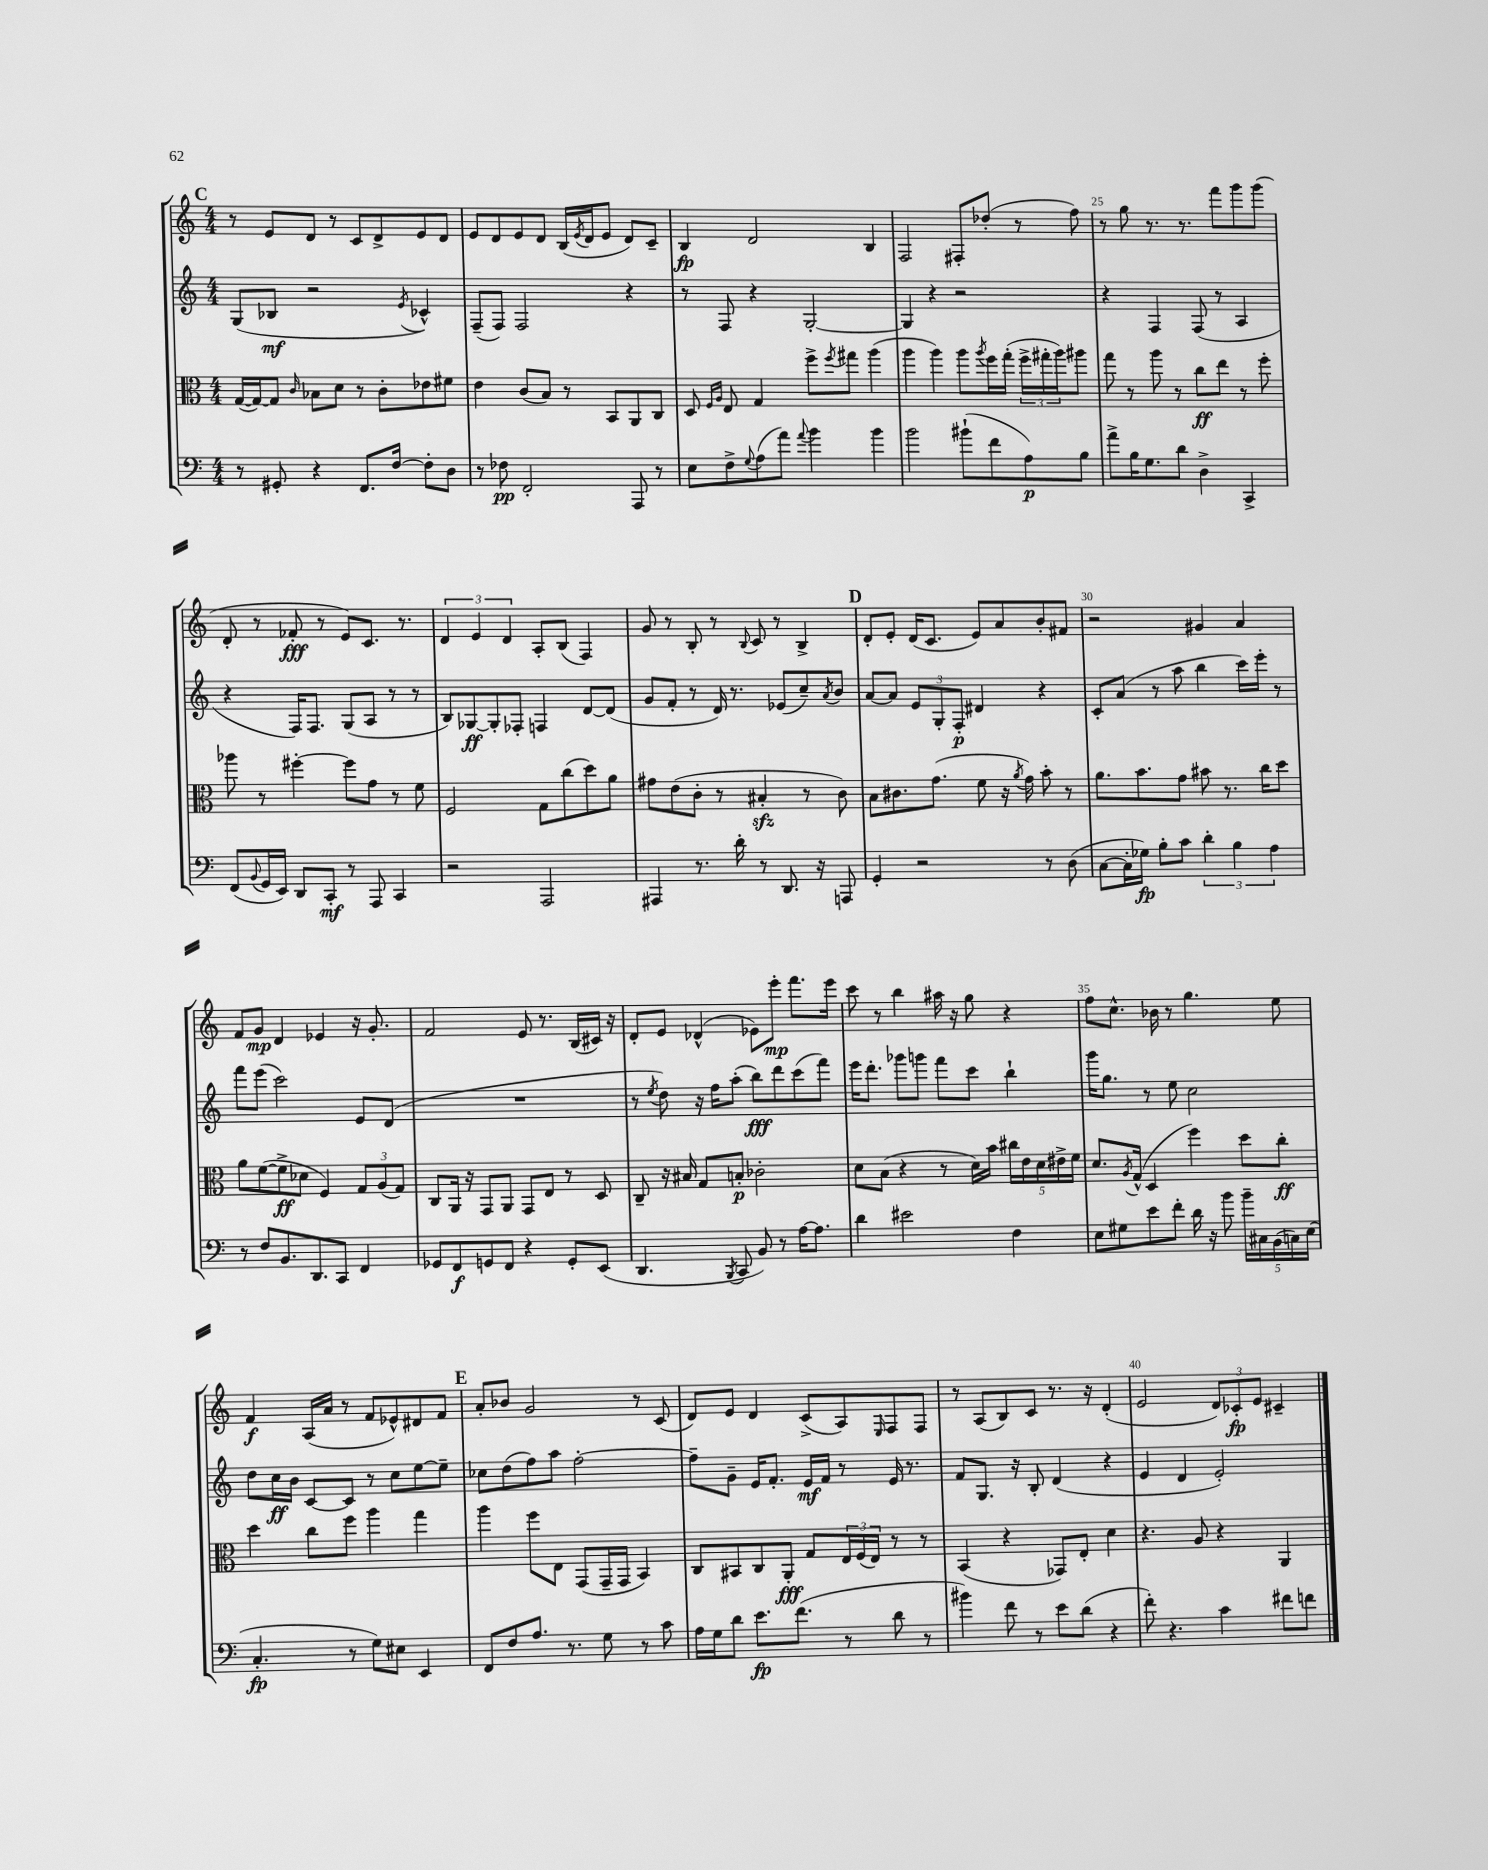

**kern	**kern	**kern	**kern
*staff4	*staff3	*staff2	*staff1
*clefF4	*clefC3	*clefG2	*clefG2
*k[]	*k[]	*k[]	*k[]
*M4/4	*M4/4	*M4/4	*M4/4
8r	([16G/LL	(8G/L	8r
.	16G/_J)	.	.
8GG#'/	8G/]J	8B-/J	8e/L
.	16qqc/	.	.
4r	8B-\L	2r	8d/J
.	8d\J	.	8r
8.FF/L	8r	.	8c/L
.	8c'\L	.	8d^/
[16F/Jk	.	.	.
.	.	8qe/	.
8F'\]L	8e-\	4c-^^/)	8e/
8D\J	8f#\J	.	8d/J
=	=	=	=
8r	4e\	(8F~/L	8e/L
8F-\	.	8F/J)	8d/
2FF'/	(8c/L	2F/	8e/
.	8B/J)	.	8d/J
.	8r	.	(16B/LL
.	.	.	8qe/
.	.	.	16d/J
.	8BB/L	.	8e/J
8AAA/	8AA/	4r	8d/L)
8r	8C/J	.	8c~/J
=	=	=	=
8E\L	8D/	8r	4B/
.	16qqF/LL	.	.
.	16qqA/JJ	.	.
8F^\	8E/	8F/	.
8qqG/	.	.	.
(8A\	4G/	4r	2d/
8a\J)	.	.	.
8qqa/	.	.	.
4b\	8ff^\L	[2G'/	.
.	8qff/	.	.
.	8gg#\J	.	.
4b\	(4aa\	.	4B/
=	=	=	=
2b\	4aa\	4G/]	2F/
.	4aa\)	4r	.
(8b#`\L	8aa\L	2r	8F#'/L
.	8qaa/	.	.
8f\	16ff\L	.	(8dd-'/J
.	(16gg'\JJ	.	.
8A\)	24ff^\LL	.	8r
.	24gg#'\	.	.
.	24aa\J)	.	.
8B\J	8aa#\J	.	8ff\)
=	=	=	=
8a^\L	8gg\	4r	8r
16B\K	8r	.	8gg\
8.G\	.	.	.
.	8aa\	4F/	8.r
8d\J	8r	.	.
.	.	.	8.r
4D^\	8cc\L	(8F/	.
.	8ee\J	8r	8fff\L
4CC^/	8r	4A/	8ggg\
.	8ff'\	.	(8ggg\J
=	=	=	=
(8FF/L	8aa-\	4r	8d'/
8qqBB/	.	.	.
16GG/L	8r	.	8r
16EE/JJ)	.	.	.
8DD/L	[4ff#'\	16F/LK)	8f-'/
.	.	8.F/J	.
8CC'/J	.	.	8r
8r	8ff#\]L	(8G/L	8e/L)
8AAA/	8g\J	8A/J	8.c/J
4CC/	8r	8r	.
.	.	.	8.r
.	8f\	8r	.
=	=	=	=
2r	2F/	8B/L)	6d/
.	.	[8G-/	.
.	.	.	6e/
.	.	8G-'/]	.
.	.	.	6d/
.	.	8F-'/J	.
2AAA/	8G\L	4F/	8A'/L
.	(8cc\	.	(8B/J
.	8dd\)	[8d/L	4F/)
.	8a\J	(8d/]J	.
=	=	=	=
4AAA#/	8g#\L	8g/L	8g/
.	(8e\	8f'/J	8r
8.r	8c'\J	8r	8B'/
.	8r	16d/)	8r
16d'\	.	8.r	.
.	.	.	8qqB/
8r	4B#'/	.	8c/
8.DD/	.	(8e-/L	8r
.	8r	8cc~/)	4B^/
16r	.	.	.
.	.	8qa/	.
8AAA/	8c\)	8b/J	.
=	=	=	=
4GG'/	8B\L	[8a/L	8d'/L
.	8.c#\	8a/]J	8e'/J
2r	.	12e/L	(16d/LK
.	(8.g\J	.	8.c/J
.	.	12G'/	.
.	.	12F'/J	.
.	8f\	4d#/	8e/L)
.	16r	.	8a/
.	8qa/	.	.
.	16g\)	.	.
8r	8b'\	4r	8b'/
(8D\	8r	.	8f#/J
=	=	=	=
[8C\L	8.a\L	8c'/L	2r
16C'\]L	.	(8a/J	.
16G-\JJ)	8.b\	.	.
8B'\L	.	8r	.
8c\J	8g\J	8aa\	.
6d'\	8b#\	4bb\	4g#/
.	8.r	.	.
6B\	.	.	.
.	.	16ccc\LL)	4a/
.	16cc\LK	16eee'\JJ	.
6A\	.	.	.
.	8dd\J	8r	.
=	=	=	=
8r	8a\L	8fff\L	8f/L
8F/L	([8f\	(8eee\J	8g/J
8.BB/	8f^\]	2ccc\)	4d/
.	8d-\J	.	.
8.DD/	.	.	.
.	4F/)	.	4e-/
8CC/J	.	.	.
4FF/	12G/L	8e/L	16r
.	.	.	8.g'/
.	(12A/	.	.
.	.	(8d/J	.
.	12G/J)	.	.
=	=	=	=
8GG-/L	8C/L	1r	2f/
8FF/	16AA/Jk	.	.
.	16r	.	.
8GG/	8GG/L	.	.
8FF/J	8AA/J	.	.
4r	8GG/L	.	8e/
.	8E/J	.	8.r
8GG'/L	8r	.	.
.	.	.	(16B/LL
(8EE/J	8D/	.	16c#/JJ)
.	.	.	16r
=	=	=	=
4.DD/	8C~/	8r	8d'/L
.	.	8qee/	.
.	16r	8dd\)	8e/J
.	16B#/	.	.
.	8G/L	16r	(4d-^^/
.	.	16ff\LK	.
8qBBB/	.	.	.
8CC/	8B'/J	(8aa'\J	.
8BB/)	2c-'\	8bb\L)	8e-\L)
8r	.	8ddd\	8eee'\J
[16A\LK	.	(8ccc\	8.fff\L
8.A\]J	.	.	.
.	.	8fff\J)	.
.	.	.	16eee\Jk
=	=	=	=
4d\	8d\L	16eee\LK	8ccc\
.	.	8.ddd'\J	.
.	(8B\J	.	8r
2e#\	4r	8ggg-\L	4bb\
.	.	8ggg\J	.
.	8r	8fff\L	16aa#\
.	.	.	16r
.	16d\LL)	8ccc\J	8gg\
.	16b\JJ	.	.
4F\	20cc#\LL	4bb`\	4r
.	20e\	.	.
.	20d\	.	.
.	20e#^\	.	.
.	20f\JJ	.	.
=	=	=	=
8E\L	8.d/L	16ggg\LK	8ff\L
.	.	8.gg\J	.
8G#\	.	.	8.cc^^\J
.	8qA/	.	.
.	(16G^^/Jk	.	.
8e\	4D/	8r	.
.	.	.	16b-\
8f'\J	.	8ee\	8r
16d\	4ff\)	2cc\	4.gg\
16r	.	.	.
8b\	.	.	.
20b~\LL	8dd\L	.	.
20C#\	.	.	.
(20BB\	.	.	.
.	8cc'\J	.	8ee\
20C\)	.	.	.
(20E\JJ	.	.	.
=	=	=	=
4.C'/	4dd\	8dd\L	4f/
.	.	16cc\L	.
.	.	16b\JJ	.
.	8cc\L	[8c/L	(16A/LL
.	.	.	16a/JJ
8r	8ff\J	8c/]J	8r
8G\L)	4aa\	8r	8f/L
8E#\J	.	8cc\L	8e-^^/)
4EE/	4gg\	[8ee\	8d#/
.	.	8ee~\]J	8f/J
=	=	=	=
8FF/L	4aa\	8cc-\L	8a'/L
8F/	.	(8dd\	8b-/J
8.A/J	8ff\L	8ff\)	2g/
.	8E\J	8aa\J	.
8.r	.	.	.
.	(8GG/L	[2ff'\	.
8G\	16GG~/L	.	.
.	16GG/JJ	.	.
8r	4BB/)	.	8r
8c\	.	.	(8c/
=	=	=	=
16A\LL	8C/L	8ff~\]L	8d/L)
16G\J	.	.	.
8d\J	8BB#/	8g~\J	8e/J
8.e\L	8C/	16e/LK	4d/
.	.	8.f'/J	.
.	8AA'/J	.	.
(8.f\J	.	.	.
.	8G/L	16e/LL	(8c^/L
.	.	16f/JJ	.
8r	24E/L	8r	8A/)
.	(24F/	.	.
.	24E/JJ)	.	.
.	.	.	16qqE/
8d\	8r	16e/	8F/
.	.	8.r	.
8r	8r	.	8F/J
=	=	=	=
4b#\)	(4BB/	8f/L	8r
.	.	8.G/J	(8A/L
8f\	4r	.	8B/)
.	.	16r	.
8r	.	8B'/	8c/J
8e\L	8GG-/L)	(4d/	8.r
(8d\J	8E'/J	.	.
.	.	.	16r
4r	4d\	4r	(4d'/
=	=	=	=
8f'\)	4.r	4e/	2e/
4.r	.	.	.
.	.	4d/	.
.	8A/	.	.
4c\	4r	2e'/)	12d/L)
.	.	.	12c-'/
.	.	.	12e/J
8f#\L	4AA/	.	4c#~/
8f\J	.	.	.
==	==	==	==
*-	*-	*-	*-
